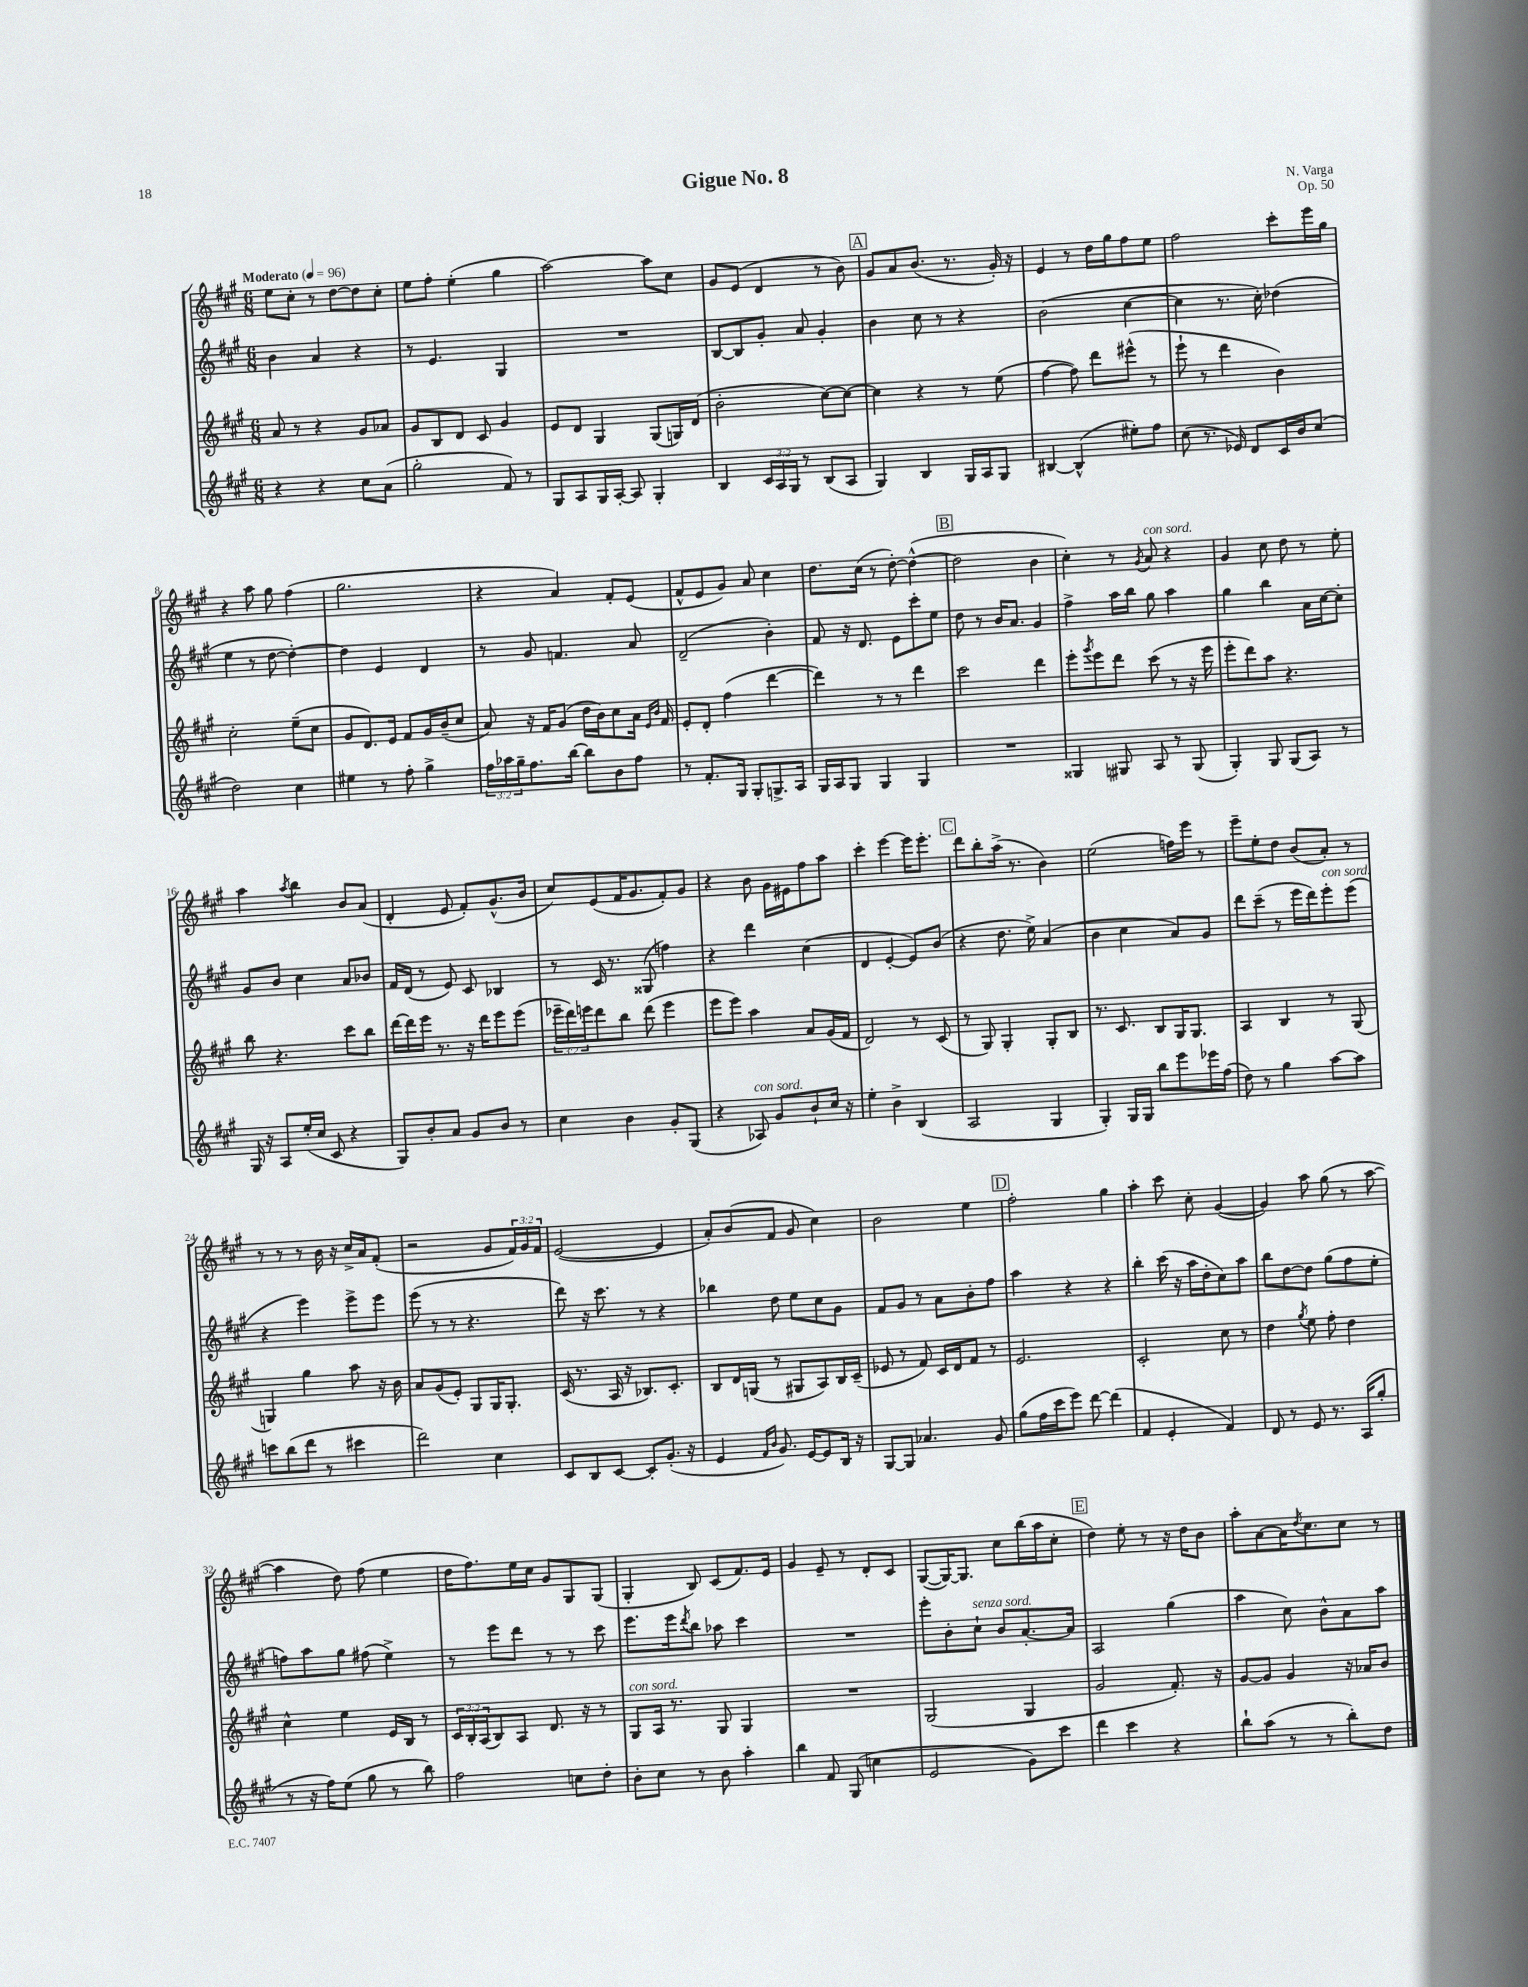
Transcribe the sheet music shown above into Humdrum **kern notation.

**kern	**kern	**kern	**kern
*staff4	*staff3	*staff2	*staff1
*clefG2	*clefG2	*clefG2	*clefG2
*k[f#c#g#]	*k[f#c#g#]	*k[f#c#g#]	*k[f#c#g#]
*M6/8	*M6/8	*M6/8	*M6/8
*MM96	*MM96	*MM96	*MM96
4r	8a/	4b\	8ee\L
.	8r	.	8cc#'\J
4r	4r	4a/	8r
.	.	.	[8dd\L
8cc#\L	8g#/L	4r	8dd\]
(8a\J	8a-/J	.	8cc#'\J
=	=	=	=
2gg#'\	8g#/L	8r	8ee\L
.	8B/	4.e/	8ff#'\J
.	8d/J	.	(4ee'\
.	8c#/	.	.
8f#/)	4g#/	4G#/	4gg#\
8r	.	.	.
=	=	=	=
8G#/L	8e/L	2.r	[2aa\)
8A/	8d/J	.	.
16G#/L	4G#/	.	.
[16A'/JJ	.	.	.
8A/]	.	.	.
4G#'/	(8G#/L	.	8aa\]L
.	16G/L)	.	8cc#\J
.	(16d/JJ	.	.
=	=	=	=
4B/	2b'\	[8B/L	8g#/L
.	.	8B/]	(8e/J
24c#/LL	.	8g#'/J	4d/
24A/	.	.	.
24G#/JJ	.	.	.
8r	.	8a/	.
(8B/L	[8cc#\L)	4g#'/	8r
8A/J	8cc#\_J	.	8b\)
=	=	=	=
4G#/)	4cc#\]	4b\	8g#/L
.	.	.	8a/
4B/	4r	8cc#\	(8.b/J
.	.	8r	.
.	.	.	8.r
16G#/LL	8r	4r	.
16A/J	.	.	.
8G#/J	(8ee\	.	16g#'/)
.	.	.	16r
=	=	=	=
[4B#/	[4ff#\	(2b\	4e/
(4B#^^/]	8ff#\])	.	8r
.	8ddd\L	.	16dd\LL
.	.	.	16gg#\J
8ee#'\L)	(8eee#^^\J	[4cc#\	8ff#\
8ff#\J	8r	.	8ee\J
=	=	=	=
(8cc#\	8eee`\	4cc#\]	2ff#\
8.r	8r	.	.
.	4ddd\	8.r	.
16e-/)	.	.	.
8d/L	.	.	.
.	.	16cc#'\)	.
16c#/L	4b\)	(4dd-\	8ccc#'\L
16b/J	.	.	.
(8cc#/J	.	.	16eee\L
.	.	.	16gg#\JJ
=	=	=	=
2dd\)	2cc#'\	4ee\	4r
.	.	8r	8aa\
.	.	[8dd\	8gg#\
4cc#\	(8ee~\L	4dd'\_)	(4ff#\
.	8cc#\J	.	.
=	=	=	=
4ee#\	8g#/L	4dd\]	2.gg#\
.	8.d/)	.	.
8r	.	4e/	.
.	16e/Jk	.	.
8ff#'\	8f#/L	.	.
4gg#^\	16g#/L	4d/	.
.	(16b~/J	.	.
.	8cc#/J	.	.
=	=	=	=
24ff#\LL	8a/)	8r	4r
24aa-\	.	.	.
24gg#~\J	.	.	.
8.ff#\	16r	8g#/	.
.	16f#/LK	.	.
.	(8g#/J	4.f/	4a/)
[16bb\Jk	.	.	.
8bb\]L	16dd\LL	.	.
.	16b\J)	.	.
8b\	8cc#\	.	8f#'/L
8ff#\J	16a\Jk	8a/	(8e/J
.	16qqe/LL	.	.
.	16qqb/JJ	.	.
.	16f#/	.	.
=	=	=	=
8r	8e'/L	(2d~/	8f#^^/L
8.f#'/L	8d'/J	.	8e/
.	(4ff#\	.	8g#/J)
16G#/Jk	.	.	.
8G#'/L	.	.	8a/
8.G^/	[4ddd\	4b'\)	4cc#\
16A/Jk	.	.	.
=	=	=	=
16G#/LL	4ddd\])	8f#/	8.dd\L
16A/J	.	.	.
8G#/J	.	16r	.
.	.	8.d/	(16cc#\Jk
4G#/	8r	.	8r
.	8r	8e\L	[8dd'\)
4G#/	4ddd\	8ccc#'\	(4dd^^\_
.	.	8ee\J	.
=	=	=	=
2.r	2ccc#\	8dd\	2dd\]
.	.	8r	.
.	.	16b/LK	.
.	.	8.a/J	.
.	4ddd\	4g#/	4b\
=	=	=	=
4G##/	8eee'\L	4ff#^\	4cc#'\)
.	8qggg#/	.	.
.	8eee\	.	.
8G#/	8ddd\J	16aa\LL	8r
.	.	16bb\JJ	.
.	.	.	8qg#/
8A/	(8ccc#\	8gg#\	8a/
8r	8r	4aa\	4r
(8G#/	16r	.	.
.	16eee\	.	.
=	=	=	=
4G#'/)	8eee'\L	4gg#\	4g#/
.	8ddd\)	.	.
8G#/	8aa\J	4bb\	8cc#\
(8G#/L	4.r	.	8dd\
8A/J)	.	16a\LL	8r
.	.	[16cc#\J	.
8r	.	8cc#'\]J	8ee'\
=	=	=	=
16G#/	8bb\	8g#/L	4aa\
16r	.	.	.
8A/L	4.r	8b/J	.
.	.	.	8qaa/
(16ee'/L	.	4cc#\	4bb\
16cc#/JJ	.	.	.
8c#/	.	.	.
4r	8ccc#\L	8a/L	8b/L
.	8bb\J	8b-/J	(8a/J
=	=	=	=
8G#/L)	[16ddd\LL	16f#/LL	4d'/
.	16ddd\]	(16d/JJ	.
8b'/	16eee\JJ	8r	.
.	8.r	.	.
8a/J	.	8e/)	8e/
8g#/L	16r	8c#/	8f#'/L)
.	16ddd\LK	.	.
8b/J	8eee\	4B-/	(8.g#^^/
8r	(8eee\J	.	.
.	.	.	16b/Jk
=	=	=	=
4cc#\	24eee-~\LL	8r	8cc#/L)
.	24ddd\)	.	.
.	24eee\J	.	.
.	8ddd\	16c#/	(8e/
.	.	8.r	.
4b\	8bb\J	.	16f#/K
.	.	.	8.g#/
.	(8ddd\	(8G##/	.
8g#'/L	4eee\	4ff\)	8f#'/)
(8G#/J	.	.	8g#/J
=	=	=	=
4r	8eee\L	4r	4r
.	8eee\J)	.	.
8A-/)	4aa\	4ddd\	8b\
8g#/L	.	.	16g#\LL
.	.	.	16e#\J
8b`/	8a/L	(4cc#\	8ff#\
16cc#/Jk	(16g#/L	.	8aa\J
16r	16f#/JJ	.	.
=	=	=	=
4ee'\	2d/)	4d/	4ccc#'\
4b^\	.	[4e'/	[4eee\
(4B/	8r	8e/]L)	16eee\]LK
.	.	.	8.eee'\J
.	(8c#/	(8b/J	.
=	=	=	=
2A/	8r	4r	8ddd\L
.	8G#/)	.	8bb'\
.	4G#'/	8.dd\	(16aa^\Jk
.	.	.	8.r
.	.	16ee^\)	.
4G#/	8G#'/L	(4a/	4b\)
.	8B/J	.	.
=	=	=	=
4G#'/)	8.r	4b\	(2ee\
.	8.c#/	.	.
16G#/LL	.	4cc#\	.
16G#/JJ	.	.	.
8bb\L	8B/L	.	.
8eee\	16G#/K	8a/L)	16ff\LL)
.	8.G#/J	.	16eee\JJ
16eee-\L	.	8g#/J	8r
(16ff#\JJ	.	.	.
=	=	=	=
8dd\)	4A/	8ddd\L	8eee~\L
8r	.	(8ccc#~\J	8ee'\
4gg#\	4B/	8r	8dd\J
.	.	16eee\LL	(8b/L
.	.	16ddd\J)	.
[8aa\L	8r	8eee'\	8a'/J)
8aa\]J	(8G#/	(8eee\J	8r
=	=	=	=
8ccc\L	4G/)	4r	8r
(8bb\	.	.	8r
8ddd\J	4gg#\	4eee\)	8r
8r	.	.	16b\
.	.	.	16r
4ccc#\	8aa\	8eee^\L	16cc#^/LL
.	.	.	16a/J
.	16r	8eee\J	(8f#'/J
.	16b\	.	.
=	=	=	=
2ddd\)	8a/L	(8eee\	2r
.	(8g#/	8r	.
.	8e'/J)	8r	.
.	8G#/L	4.r	.
4cc#\	16G#/K	.	8g#/L
.	8.G#'/J	.	.
.	.	.	24f#/L)
.	.	.	24g#/
.	.	.	24f#/JJ
=	=	=	=
8c#/L	(16c#/	8ddd\)	([2e/
.	8.r	.	.
8B/	.	16r	.
.	.	8.ccc#\	.
[8c#/J	16A/	.	.
.	16r	.	.
8c#'/]L	8.B-/L)	8r	.
(8.g#'/J	.	4r	4e/]
.	8.c#'/J	.	.
16r	.	.	.
=	=	=	=
4e/	8B/L	4bb-\	8a'/L)
.	16d/L	.	(8b/
.	(16G/JJ	.	.
16qqf#/LL	.	.	.
16qqb/JJ	.	.	.
8.g#/)	8r	8dd\	8f#/J
.	8G#/L	8ee\L	8g#/
[16e/LK	.	.	.
8e/]	8A/)	8cc#\	4cc#\)
16B/Jk	16B/L	8g#\J	.
16r	(16c#~/JJ	.	.
=	=	=	=
[8G#/L	8e-/	8f#/L	2b\
8G#/]J	8r	8g#/J	.
4.a-/	8f#/)	8r	.
.	16c#/LL	8a\L	.
.	16d/J	.	.
.	8f#/J	8b'\	4ee\
8g#/	8r	8ff#\J	.
=	=	=	=
(8gg#\L	2.e/	4aa\	2ff#'\
16ff#\L	.	.	.
16ccc#\J	.	.	.
8eee\J)	.	4r	.
[8ddd\	.	.	.
(4ddd\]	.	4r	4gg#\
=	=	=	=
4f#/	2c#'/	4bb'\	4aa'\
4e'/	.	(16ccc#\	8ccc#\
.	.	16r	.
.	.	16aa\LL	8cc#'\
.	.	16dd'\J	.
4f#/)	8cc#\	8cc#\)	([4g#/
.	8r	8aa\J	.
=	=	=	=
8d/	4dd\	8bb\L	4g#/])
8r	.	[8dd\	.
.	8qgg#/	.	.
8e/	8ee\	8dd\]J	8aa\
8.r	8ff#'\	(8gg#\L	(8gg#\
.	4dd\	8ff#\	8r
(16A/LK	.	.	.
8gg#'/J	.	8ee'\J	[8aa\
=	=	=	=
8r	4cc#^^\	8ff\L)	4aa\]
16r	.	8aa\	.
16ff#\LK)	.	.	.
(8ee\J	4ee\	8gg#\J	8dd\)
8gg#\	.	(8ff#\	(8ff#\
8r	16e/LL	4ee^\)	4ee\
.	16B/JJ	.	.
8bb\)	8r	.	.
=	=	=	=
2ff#\	24c#/LL	8r	16dd\LK
.	24B'/	.	.
.	.	.	8.ff#\)
.	(24A/J	.	.
.	8B/)	8eee\L	.
.	8A/J	8ddd\J	16ee\L
.	.	.	16cc#\JJ
.	8.d/	8r	8g#/L
8cc\L	.	8r	8G#/
.	16r	.	.
8dd'\J	8r	8ccc#\	(8G#/J
=	=	=	=
8b'\L	8G#/L	8.eee\L	4G#'/
8cc#\J	16A/Jk	.	.
.	8.r	16eee\k	.
.	.	8qddd/	.
8r	.	8bb\J	8B/)
8b\	8G#/	8aa-\	(8c#/L
4aa'\	4G#/	4ccc#\	8.f#/)
.	.	.	16e/Jk
=	=	=	=
4bb\	2.r	2.r	4g#/
8f#/	.	.	8e~/
(8G#/	.	.	8r
4cc\	.	.	8d'/L
.	.	.	8c#/J
=	=	=	=
2e/	(2G#/	8eee'\L	([8G#/L
.	.	8b'\	16G#/_K)
.	.	.	8.G#/]J
.	.	8cc#`\J	.
.	.	8b/L	8cc#\L
8g#\L)	4G#/	[8.a'/	(16bb\L
.	.	.	16aa\J
8ccc#\J	.	.	8cc#'\J
.	.	16a/]Jk	.
=	=	=	=
4ddd\	2g#/	2A/	4dd\)
4ccc#\	.	.	8ee'\
.	.	.	8r
4r	8.f#'/)	(4gg#\	16r
.	.	.	16dd\LK
.	.	.	8b\J
.	16r	.	.
=	=	=	=
8bb`\L	[8g#/L	4aa\	8aa'\L
(8aa\J	8g#/]J	.	[8a\
8r	4g#/	8cc#\)	16a\]K
.	.	.	8qdd/
.	.	.	8.cc#\
8r	.	8b^^\L	.
8bb'\L)	16r	8a\	8cc#\J
.	16a-/LK	.	.
8dd\J	8b/J	8aa\J	8r
==	==	==	==
*-	*-	*-	*-
